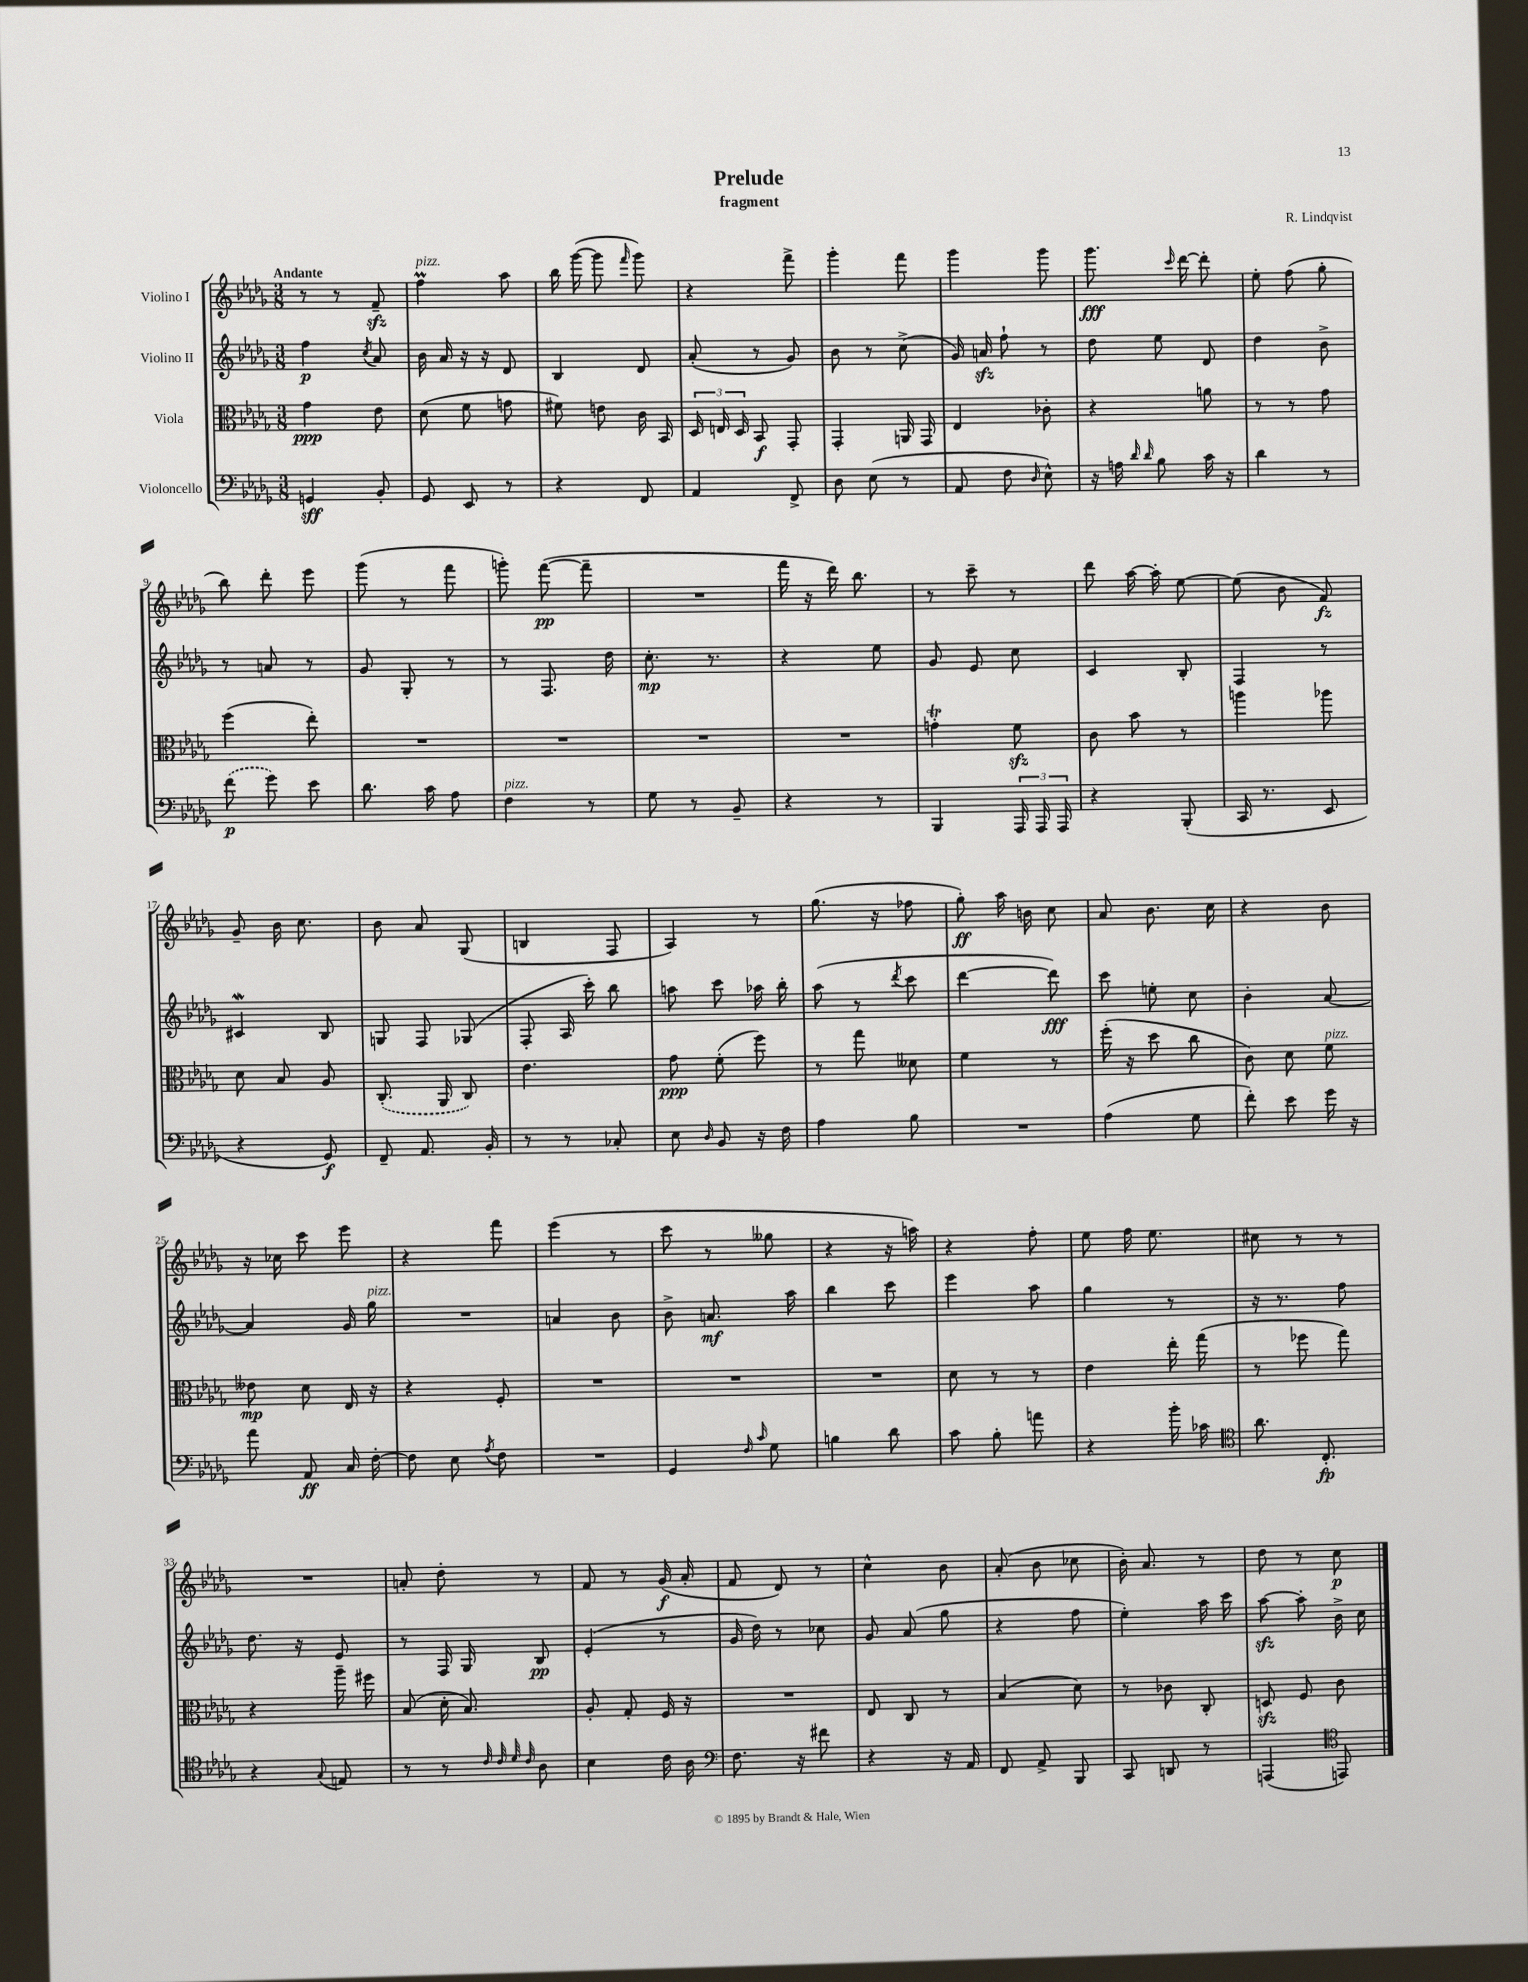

**kern	**kern	**kern	**kern
*staff4	*staff3	*staff2	*staff1
*clefF4	*clefC3	*clefG2	*clefG2
*k[b-e-a-d-g-]	*k[b-e-a-d-g-]	*k[b-e-a-d-g-]	*k[b-e-a-d-g-]
*M3/8	*M3/8	*M3/8	*M3/8
4GG/	4g-\	4ff\	8r
.	.	.	8r
.	.	8qcc/	.
8BB-'/	8e-\	8a-/	8f~/
=	=	=	=
8GG-/	(8d-\	16b-\	4ff\
.	.	16a-/	.
8EE-/	8f\	16r	.
.	.	16r	.
8r	8g\	8d-/	8aa-\
=	=	=	=
4r	8f#\)	4B-/	16bb-\
.	.	.	([16ggg-\
.	8e\	.	8ggg-\]
.	.	.	16qqfff/
8FF/	16c\	8d-/	8ggg-\)
.	16BB-/	.	.
=	=	=	=
4AA-/	24D-/	(8a-'/	4r
.	24E/	.	.
.	24D-/	.	.
.	8BB-/	8r	.
8FF^/	8GG-'/	8g-/)	8fff^\
=	=	=	=
8D-\	4GG-'/	8b-\	4ggg-'\
(8E-\	.	8r	.
8r	16AA/	(8cc^\	8fff\
.	16GG-/	.	.
=	=	=	=
8AA-/	4E-/	16g-/)	4ggg-\
.	.	16a/	.
8F\	.	8ff`\	.
16qqD-/	.	.	.
8E-^^\)	8c-'\	8r	8ggg-\
=	=	=	=
16r	4r	8dd-\	8.ggg-\
16A\	.	.	.
16qqd-/	.	.	.
16qqd-/	.	.	.
8B-\	.	8ee-\	.
.	.	.	16qqccc/
.	.	.	[16ddd-\
16c\	8a\	8d-/	8ddd-'\]
16r	.	.	.
=	=	=	=
4d-\	8r	4dd-\	8ee-'\
.	8r	.	(8ff\
8r	8g-\	8b-^\	8gg-'\
=	=	=	=
(8f\	(4ff\	8r	8bb-\)
8g-\)	.	8a/	8ddd-'\
8e-\	8ee-'\)	8r	8eee-\
=	=	=	=
8.d-\	4.r	8g-/	(8ggg-\
.	.	8G-'/	8r
16c\	.	.	.
8A-\	.	8r	8fff\
=	=	=	=
4F\	4.r	8r	8ggg'\)
.	.	8.F/	([8fff\
8r	.	.	8fff~\]
.	.	16dd-\	.
=	=	=	=
8G-\	4.r	8.cc'\	4.r
8r	.	.	.
.	.	8.r	.
8BB-~/	.	.	.
=	=	=	=
4r	4.r	4r	16fff\
.	.	.	16r
.	.	.	16ddd-\)
.	.	.	8.bb-\
8r	.	8ee-\	.
=	=	=	=
4BBB-/	4g'\	8g-/	8r
.	.	8e-/	8ccc~\
24AAA-/	8f\	8cc\	8r
24AAA-/	.	.	.
24AAA-/	.	.	.
=	=	=	=
4r	8c\	4c/	8ddd-\
.	8b-\	.	[16aa-\
.	.	.	16aa-'\]
(8BBB-'/	8r	8B-'/	[8ee-\
=	=	=	=
16CC/	4aa\	4F/	(8ee-\]
8.r	.	.	.
.	.	.	8b-\
8EE-/	8aa-\	8r	8f/)
=	=	=	=
4r	8d-\	4c#/	8g-~/
.	8B-/	.	16b-\
.	.	.	8.cc\
8GG-/)	8A-/	8B-/	.
=	=	=	=
8FF~/	(8.C'/	8G/	8b-\
8.AA-/	.	8F/	8a-/
.	16AA-/	.	.
.	8C/)	(8G-/	(8G-/
16BB-'/	.	.	.
=	=	=	=
8r	4.e-\	8F'/	4B/
8r	.	16A-/	.
.	.	16ccc'\)	.
8C-'/	.	8bb-\	8F/
=	=	=	=
8E-\	8g-\	8aa\	4A-/)
16qqD-/	.	.	.
8BB-/	(8f'\	8ccc\	.
16r	8ff\)	16aa-\	8r
16F\	.	16bb-'\	.
=	=	=	=
4A-\	8r	(8aa-\	(8.gg-\
.	8gg-\	8r	.
.	.	.	16r
.	.	8qddd-/	.
8B-\	8d--\	8ccc\	8ff-\
=	=	=	=
4.r	4f\	[4ddd-\	8gg-'\)
.	.	.	16aa-\
.	.	.	16b\
.	8r	8ddd-\])	8cc\
=	=	=	=
(4A-\	(16ff'\	8ccc\	8a-/
.	16r	.	.
.	8dd-\	8ee'\	8.b-\
8G-\	8cc\	8cc\	.
.	.	.	16cc\
=	=	=	=
8f'\)	8c\)	4b-'\	4r
8e-\	8d-\	.	.
16g-\	8f\	[8a-/	8b-\
16r	.	.	.
=	=	=	=
8a-\	8e--\	4a-/]	16r
.	.	.	16cc-\
8AA-/	8d-\	.	8ccc\
16C/	16E-/	16g-/	8eee-\
[16F'\	16r	16gg-\	.
=	=	=	=
8F\]	4r	4.r	4r
8E-\	.	.	.
8qA-/	.	.	.
8F\	8F'/	.	8fff\
=	=	=	=
4.r	4.r	4a/	(4eee-\
.	.	8b-\	8r
=	=	=	=
4GG-/	4.r	8b-^\	8ccc\
.	.	8.a/	8r
16qqF/	.	.	.
16qqc/	.	.	.
8G-\	.	.	8gg--\
.	.	16aa-\	.
=	=	=	=
4B\	4.r	4bb-\	4r
8d-\	.	8ccc\	16r
.	.	.	16aa\)
=	=	=	=
8c\	8d-\	4eee-\	4r
8B-'\	8r	.	.
8a\	8r	8aa-\	8ff'\
=	=	=	=
4r	4e-\	4gg-\	8ee-\
.	.	.	16ff\
.	.	.	8.ee-\
16b-'\	16ee-'\	8r	.
16c-\	(16gg-\	.	.
=	=	=	=
*clefC4	*	*	*
8.a-\	8r	16r	8cc#\
.	.	8.r	.
.	8ff-\	.	8r
8.C'/	.	.	.
.	8gg-\)	8ff\	8r
=	=	=	=
4r	4r	8.dd-\	4.r
.	.	16r	.
8qqG-/	.	.	.
8E/	16aa-~\	8e-/	.
.	16ff#\	.	.
=	=	=	=
8r	(8B-/	8r	8a'/
8r	16d-'\	16F/	8dd-'\
.	8.B-/)	16G-/	.
32qqc/	.	.	.
32qqc/	.	.	.
32qqd-/	.	.	.
32qqc/	.	.	.
8A-\	.	8B-/	8r
=	=	=	=
4B-\	8A-'/	(4e-'/	8f/
.	8G-'/	.	8r
16c\	16F/	8r	(16g-/
16A-\	16r	.	16a-'/
=	=	=	=
*clefF4	*	*	*
8.F\	4.r	16g-/	8f/
.	.	16dd-\)	.
.	.	8r	8d-/)
16r	.	.	.
8f#\	.	8cc-\	8r
=	=	=	=
4r	8E-/	8g-/	4cc^^\
.	8C/	(8a-/	.
16r	8r	8gg-\	8b-\
16AA-/	.	.	.
=	=	=	=
8FF/	(4B-/	4r	(8a-'/
8AA-^/	.	.	8b-\
8BBB-/	8d-\)	8ff\	8cc-\
=	=	=	=
8CC/	8r	4ee-'\)	16b-'\)
.	.	.	8.a-/
8DD/	8c-\	.	.
8r	8C'/	16aa-\	8r
.	.	16ccc\	.
=	=	=	=
(4AAA/	8D/	[8aa-\	8dd-\
.	8F/	8aa-'\]	8r
*clefC4	*	*	*
8EE/)	8c\	16b-^\	8cc\
.	.	16cc\	.
==	==	==	==
*-	*-	*-	*-
